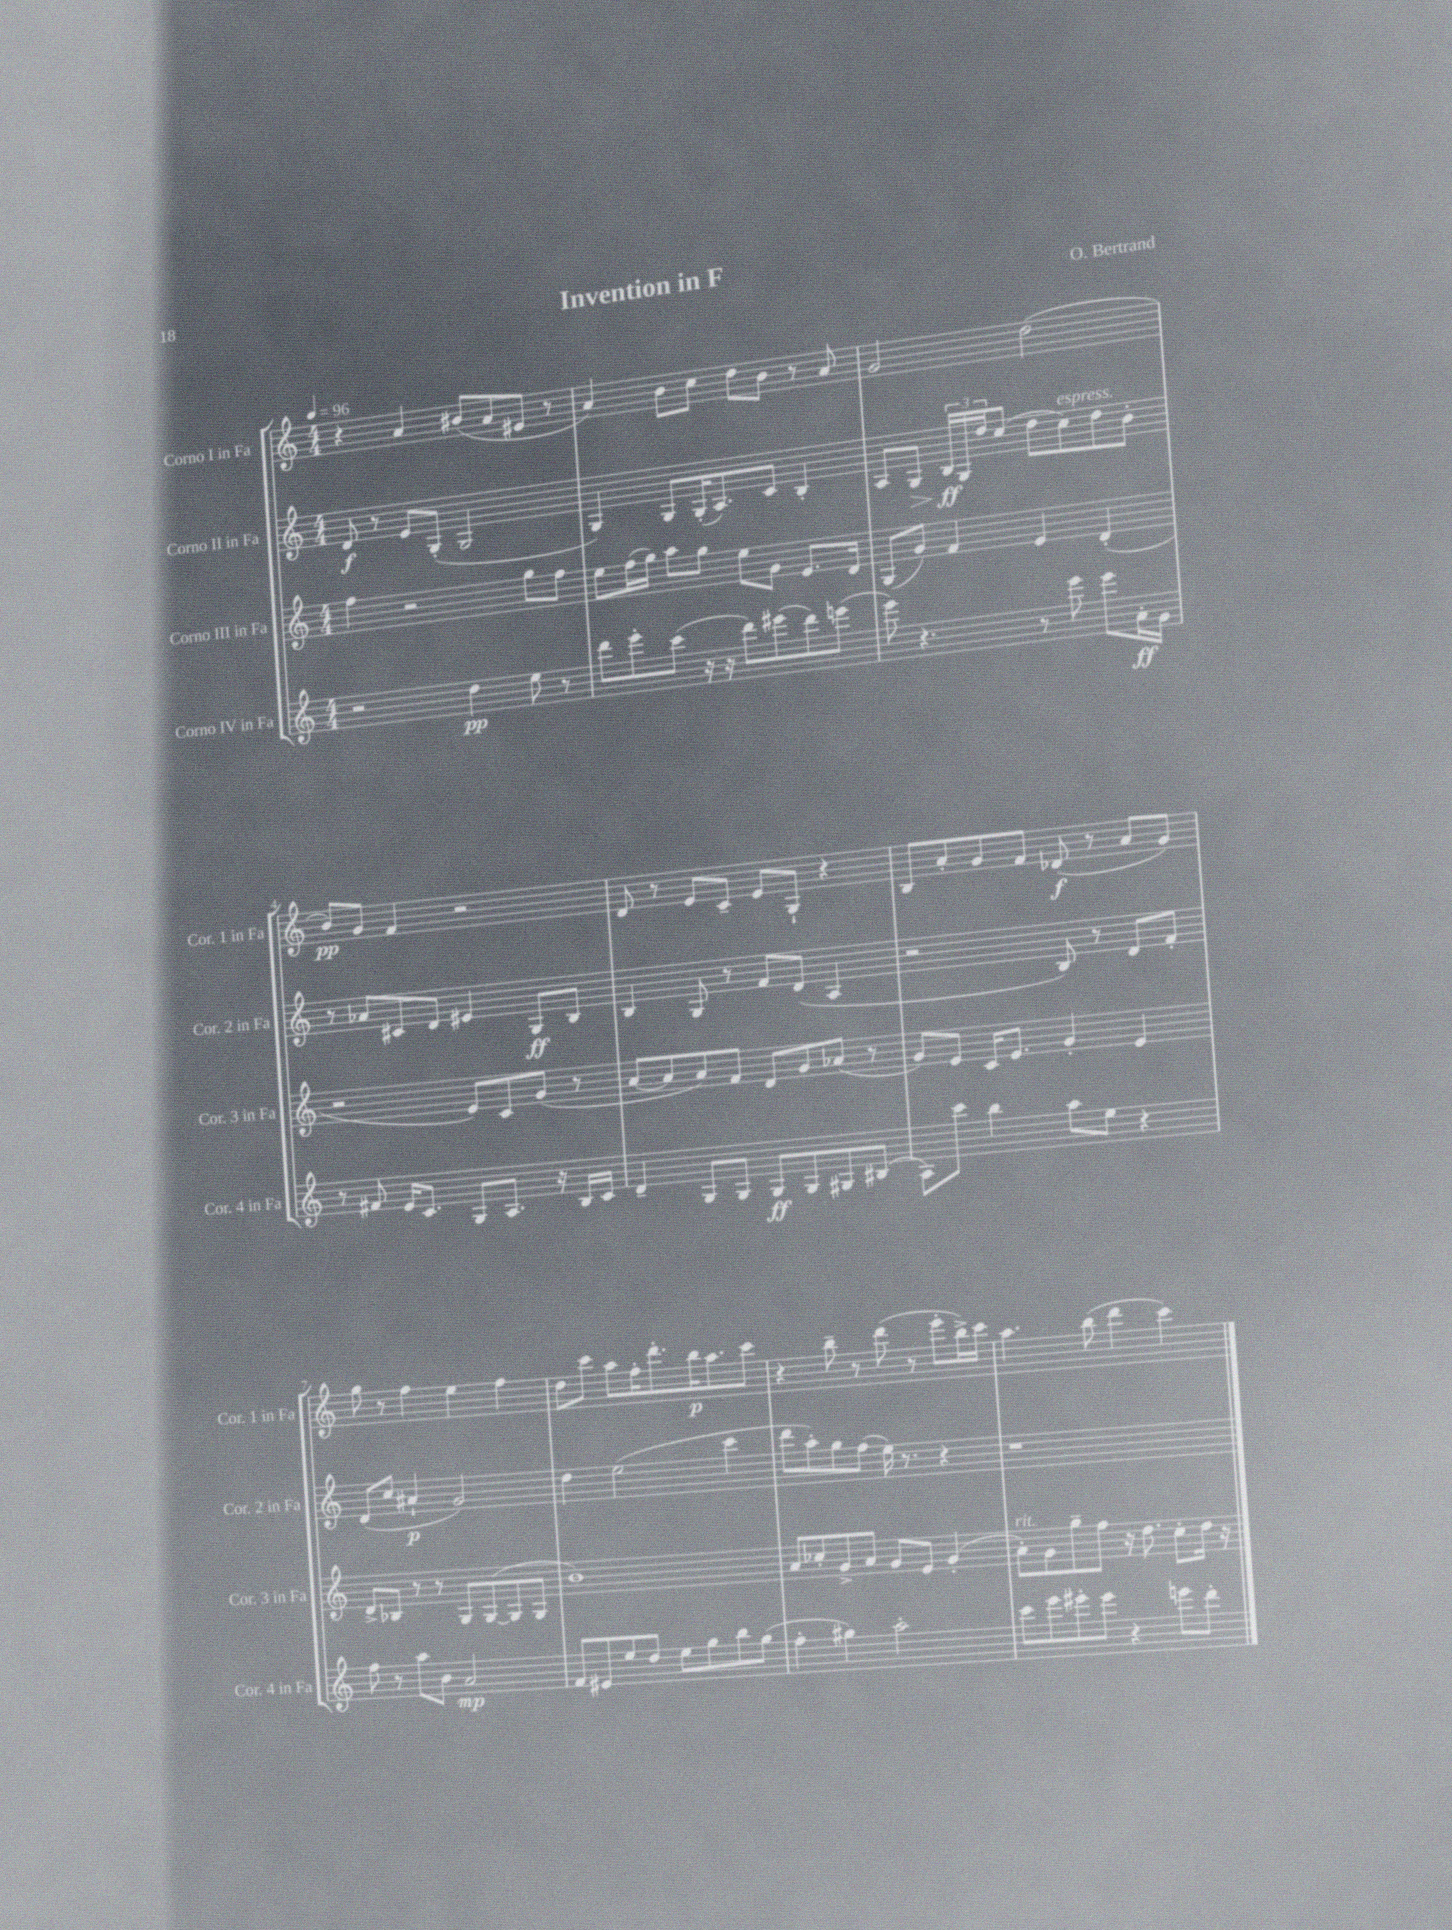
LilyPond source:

\header { title = "Invention in F" composer = "O. Bertrand" }
<<
\new StaffGroup <<
\new Staff = "s0" \with { instrumentName = "Corno I in Fa" shortInstrumentName = "Cor. 1 in Fa" } {
    \clef treble \key c \major \numericTimeSignature \time 4/4 \tempo 4 = 96
    r4 a'4 bis'8( a'8 eis'8 r8 |
    a'4) b'8 c''8 d''8 b'8 r8 a'8 |
    g'2 d''2( |
    b'8\pp) g'8 f'4 r2 |
    d'8 r8 e'8 c'8-- e'8 g8-! r4 |
    b8 a'8-. g'8 f'8 des'8\f( r8 a'8 g'8) |
    g''8 r8 f''4 e''4 f''4 |
    d''8 c'''8 a''8 f''16-. d'''8.-. b''16\p a''8. c'''8 |
    r4 b''8-- r8 d'''8( r8 e'''8-. b''16->) c'''16 |
    a''4. b''8( d'''4 c'''4) \bar "|." |
}
\new Staff = "s1" \with { instrumentName = "Corno II in Fa" shortInstrumentName = "Cor. 2 in Fa" } {
    \clef treble \key c \major \numericTimeSignature \time 4/4
    d'8\f r8 e'8 g8-.( g2 |
    g4) g8 g16-.( a8.) c'8 b4-. |
    a8 g8\> \tuplet 3/2 { b16\ff\! g16 d''16 } c''8( d''8 c''8^\markup { \italic "espress." }) d''8 b'8-. |
    r8 aes'8 cis'8 d'8 eis'4 g8\ff b8 |
    b4 g8 r8 f'8 d'8( a4 |
    r2 b8) r8 d'8 f'8-. |
    d'8( c''8 ais'4-!\p g'2) |
    d''4 e''2( c'''4 |
    d'''8 a''8-.) g''8 f''8( e''16) r8. r4 |
    r1 \bar "|." |
}
\new Staff = "s2" \with { instrumentName = "Corno III in Fa" shortInstrumentName = "Cor. 3 in Fa" } {
    \clef treble \key c \major \numericTimeSignature \time 4/4
    f''4 r2 g''8 f''8 |
    e''8 f''16( g''16) a''8 g''8 e''8 g'8 e'8. d'16 |
    g8( g'8) f'4 e'4 d'4-.( |
    r2 e'8) c'8 g'8( r8 |
    a'8~ a'8 a'8) f'8 d'8 g'8 aes'8( r8 |
    g'8) e'8 c'16 e'8. g'4-. e'4 |
    d'8-> bes8 r8 r8 g8 g8~( g8 g8 |
    b'1) |
    a'8 ces''8-. g'8-> a'8 g'8 e'8 g'4-.( |
    a'8-.^\markup { \italic "rit." }) g'8 g''8-- f''8 r16 d''8. c''8-. d''16 r16 \bar "|." |
}
\new Staff = "s3" \with { instrumentName = "Corno IV in Fa" shortInstrumentName = "Cor. 4 in Fa" } {
    \clef treble \key c \major \numericTimeSignature \time 4/4
    r2 d''4\pp e''8 r8 |
    d'''8 e'''8-. c'''8( r16 r16 d'''8) eis'''8( d'''8) e'''8( |
    e'''8) r4. r8 e'''8 e'''8 a'16-.\ff g'16 |
    r8 fis'8 e'16 c'8. g8 a8. r16 b16 c'16 |
    d'4-- g8 g8 g8\ff g8 gis8 bis8( |
    a8) c'''8 b''4 a''8 e''8 r4 |
    f''8 r8 a''8 b'8 a'2\mp |
    f'8 eis'8 e''8 d''8 e''8 g''8 b''8 g''8( |
    f''4-. gis''4) a''2-. |
    c'''8 e'''8 eis'''8-. eis'''8 r4 e'''8 d'''8-. \bar "|." |
}
>>
>>
